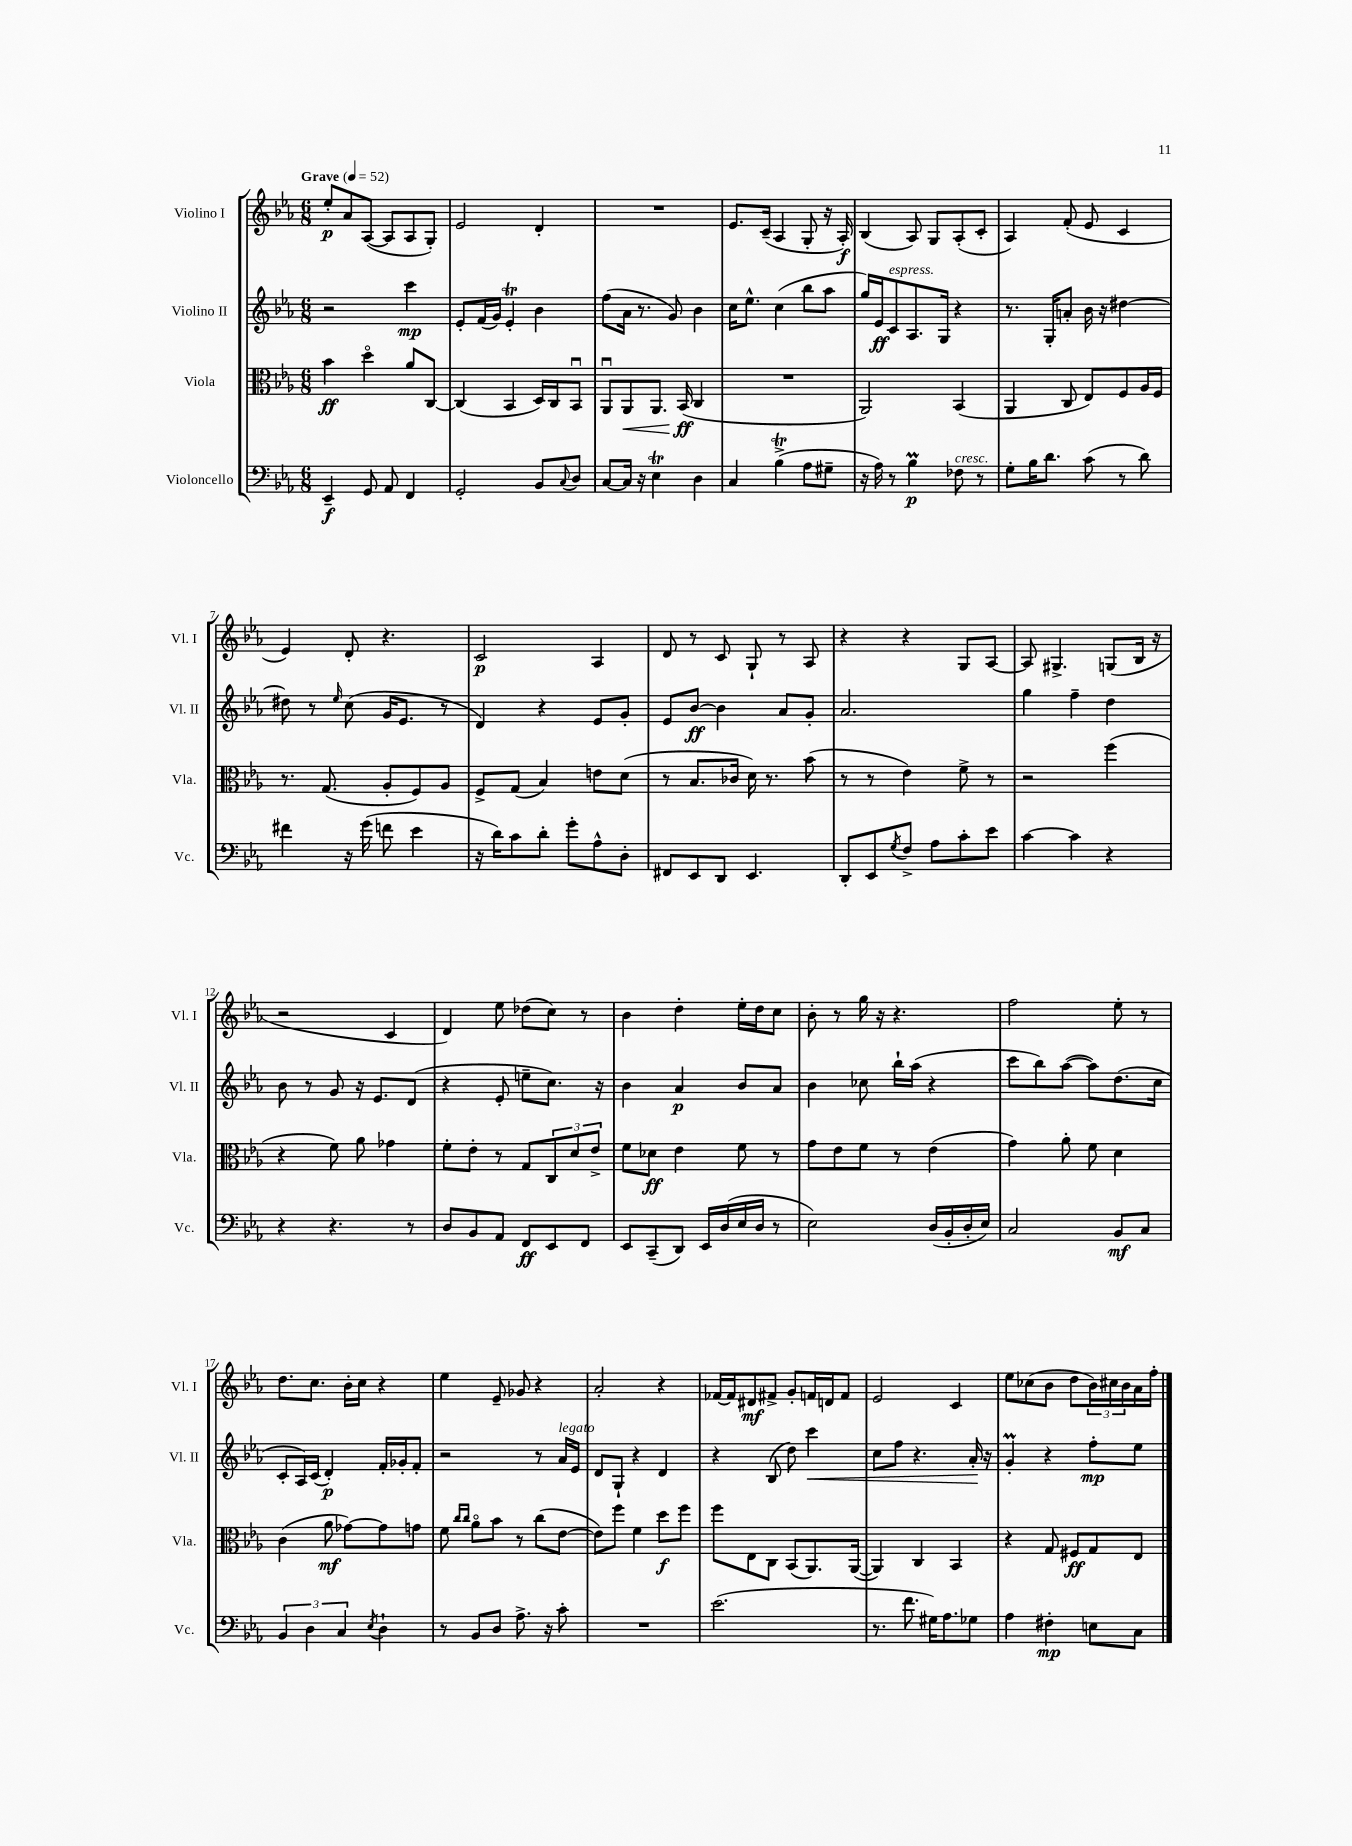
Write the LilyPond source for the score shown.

<<
\new StaffGroup <<
\new Staff = "s0" \with { instrumentName = "Violino I" shortInstrumentName = "Vl. I" } {
    \clef treble \key ees \major \numericTimeSignature \time 6/8 \tempo "Grave" 4 = 52
    ees''8-.\p aes'8 aes8~( aes8 aes8 g8-.) |
    ees'2 d'4-. |
    R2. |
    ees'8. c'16--( aes4 g8-. r16 aes16-.\f) |
    bes4( aes8) g8 aes8-.( c'8-. |
    aes4) f'8-.( ees'8 c'4 |
    ees'4) d'8-. r4. |
    c'2\p aes4 |
    d'8 r8 c'8 g8-! r8 aes8 |
    r4 r4 g8 aes8~ |
    aes8 gis4.-> g8( bes16 r16 |
    r2 c'4 |
    d'4) ees''8 des''8( c''8) r8 |
    bes'4 d''4-. ees''16-. d''16 c''8 |
    bes'8-. r8 g''16 r16 r4. |
    f''2 ees''8-. r8 |
    d''8. c''8. bes'16-. c''16 r4 |
    ees''4 ees'8-- ges'8 r4 |
    aes'2-. r4 |
    fes'16~ fes'16 dis'8\mf fis'8-> g'8-. f'16 d'16 f'8 |
    ees'2 c'4 |
    ees''8 ces''8( bes'8 d''8 \tuplet 3/2 { bes'16) cis''16 bes'16 } aes'16 f''16-. \bar "|." |
}
\new Staff = "s1" \with { instrumentName = "Violino II" shortInstrumentName = "Vl. II" } {
    \clef treble \key ees \major \numericTimeSignature \time 6/8
    r2 c'''4\mp |
    ees'8-. f'16( g'16) ees'4-.\trill bes'4 |
    f''8( aes'16 r8. g'8) bes'4 |
    c''16 ees''8.-^ c''4( bes''8 aes''8 |
    g''16) ees'16\ff c'8^\markup { \italic "espress." } aes8. g16 r4 |
    r8. g16-. a'8-. bes'16 r16 dis''4~ |
    dis''8 r8 \grace { ees''16 } c''8( g'16 ees'8. r8 |
    d'4) r4 ees'8 g'8-. |
    ees'8 bes'8~\ff bes'4 aes'8 g'8-. |
    aes'2. |
    g''4 f''4-- d''4 |
    bes'8 r8 g'8 r16 ees'8. d'8( |
    r4 ees'8-. e''8-- c''8.) r16 |
    bes'4 aes'4\p bes'8 aes'8 |
    bes'4 ces''8 bes''16-! aes''16( r4 |
    c'''8 bes''8) aes''8~( aes''8) d''8.( c''16 |
    c'8-. aes16) c'16( d'4-.\p) f'16-. ges'16-. f'8-. |
    r2 r8 aes'16^\markup { \italic "legato" } ees'16 |
    d'8 g8-! r4 d'4 |
    r4 bes8( d''8) c'''4\< |
    c''8 f''8 r4. aes'16-.\! r16 |
    g'4-.\prall r4 f''8-.\mp ees''8 \bar "|." |
}
\new Staff = "s2" \with { instrumentName = "Viola" shortInstrumentName = "Vla." } {
    \clef alto \key ees \major \numericTimeSignature \time 6/8
    bes'4\ff d''4\flageolet aes'8 c8~ |
    c4( bes,4 d16) c16 bes,8\downbow |
    aes,8\downbow aes,8\< aes,8. bes,16\ff\!( c4 |
    R2. |
    aes,2) bes,4( |
    aes,4 c8 ees8) f8 aes16 f16 |
    r8. g8.( aes8-. f8) aes8 |
    f8-> g8( bes4) e'8 d'8( |
    r8 bes8. ces'16 d'16) r8. bes'8( |
    r8 r8 ees'4) f'8-> r8 |
    r2 f''4( |
    r4 f'8) aes'8 ges'4 |
    f'8-. ees'8-. r8 g8 \tuplet 3/2 { c8 d'8 ees'8-> } |
    f'8 des'8\ff ees'4 f'8 r8 |
    g'8 ees'8 f'8 r8 ees'4( |
    g'4) aes'8-. f'8 d'4 |
    c'4( aes'8\mf ges'8~) ges'8 g'8 |
    f'8 \grace { c''16 c''16 } aes'8\flageolet bes'8 r8 c''8( ees'8~ |
    ees'8) f''8 f'4 d''8\f f''8 |
    f''8 ees8 c8 bes,8( aes,8.) aes,16~( |
    aes,4) c4 bes,4 |
    r4 g8 fis8\ff g8 ees8 \bar "|." |
}
\new Staff = "s3" \with { instrumentName = "Violoncello" shortInstrumentName = "Vc." } {
    \clef bass \key ees \major \numericTimeSignature \time 6/8
    ees,4--\f g,8 aes,8 f,4 |
    g,2-. bes,8 \appoggiatura { c8 } d8 |
    c8~ c16 r16 ees4\trill d4 |
    c4 bes4->\trill( aes8 gis8-- |
    r16 aes16) r8 bes4\prall\p fes8^\markup { \italic "cresc." } r8 |
    g8-. bes16 d'8. c'8( r8 d'8) |
    fis'4 r16 g'16( f'8 ees'4 |
    r16 d'16) c'8 d'8-. g'8-. aes8-^ d8-. |
    fis,8 ees,8 d,8 ees,4. |
    d,8-. ees,8 \acciaccatura { g8 } f8-> aes8 c'8-. ees'8 |
    c'4~ c'4 r4 |
    r4 r4. r8 |
    d8 bes,8 aes,8 f,8\ff ees,8 f,8 |
    ees,8 c,8--( d,8) ees,16 d16( ees16 d16 r8 |
    ees2) d16( bes,16-. d16-. ees16) |
    c2 bes,8\mf c8 |
    \tuplet 3/2 { bes,4 d4 c4 } \acciaccatura { ees8 } d4-! |
    r8 bes,8 d8 aes8.-> r16 c'8-. |
    R2. |
    ees'2.( |
    r8. f'8. gis16) aes8. ges8 |
    aes4 fis4-.\mp e8 c8 \bar "|." |
}
>>
>>
